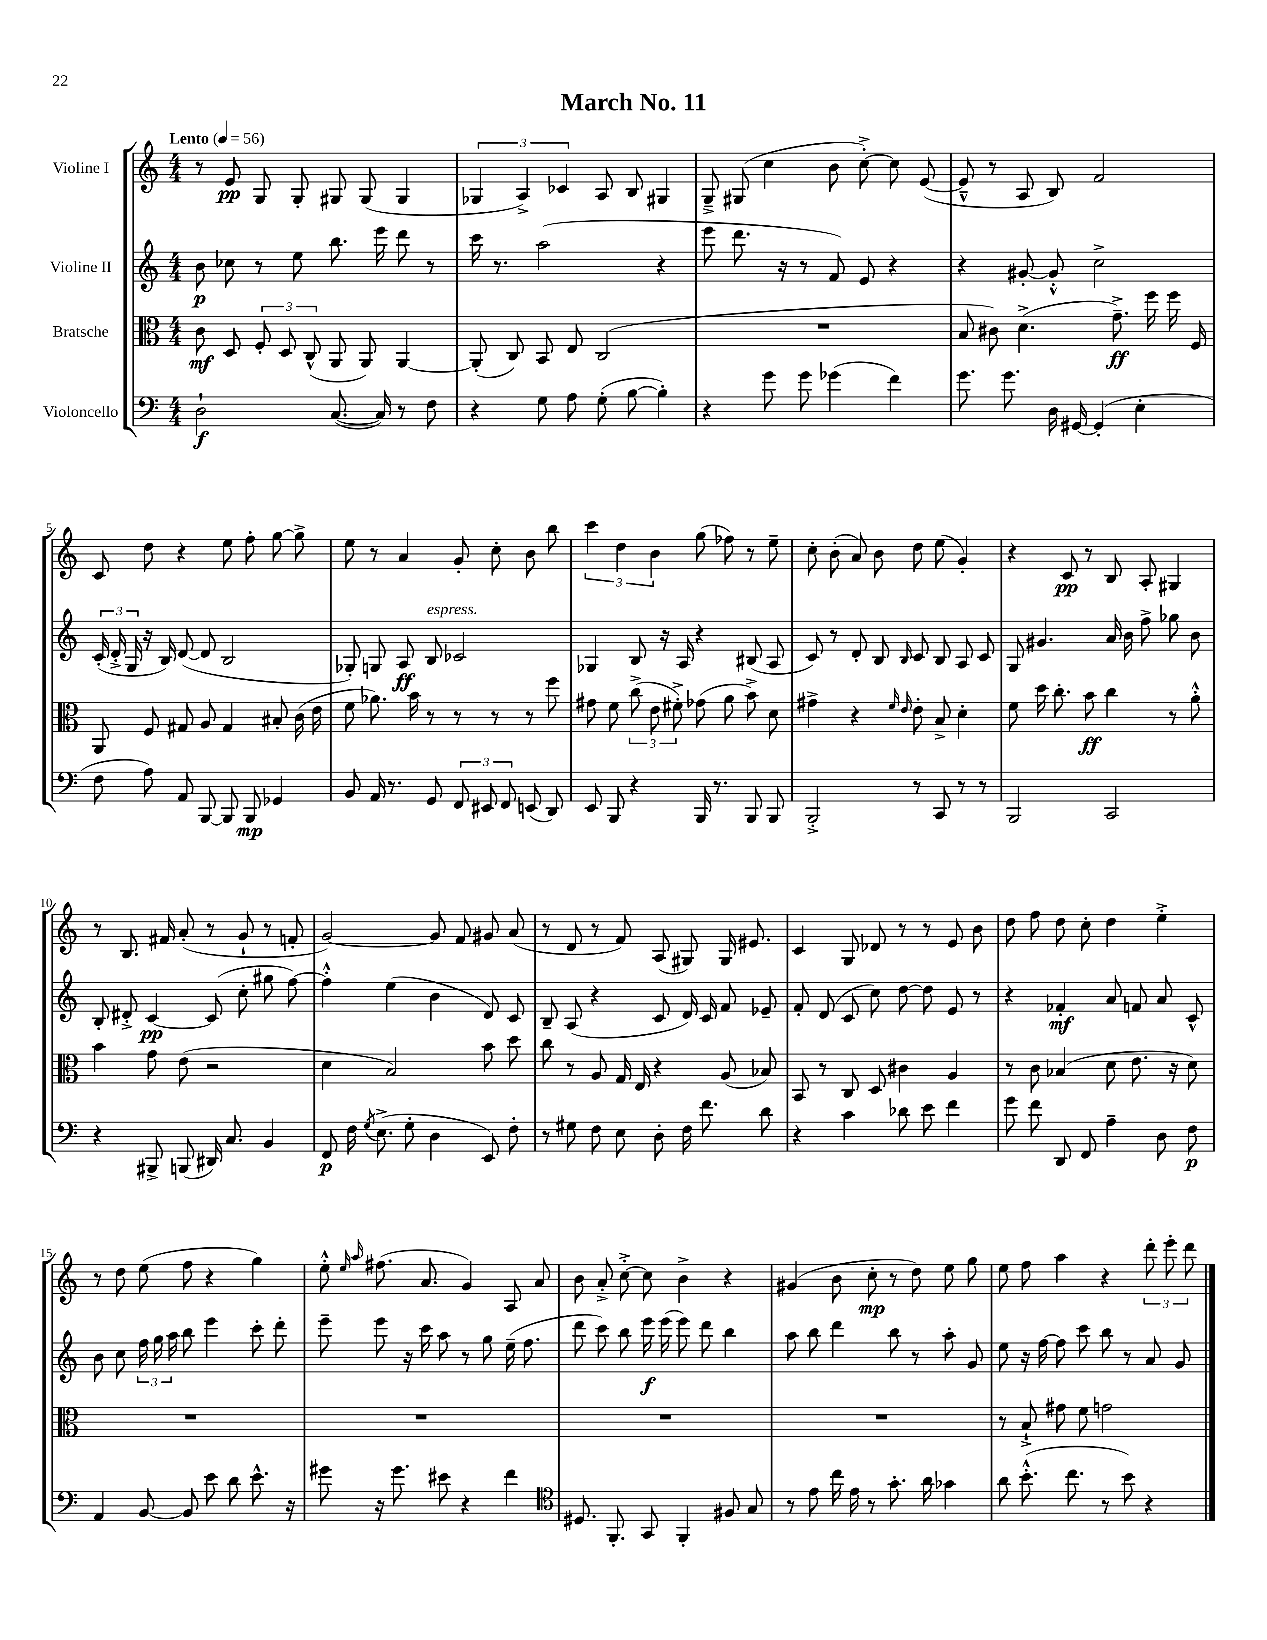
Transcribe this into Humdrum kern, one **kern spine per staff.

**kern	**kern	**kern	**kern
*staff4	*staff3	*staff2	*staff1
*clefF4	*clefC3	*clefG2	*clefG2
*k[]	*k[]	*k[]	*k[]
*M4/4	*M4/4	*M4/4	*M4/4
*MM56	*MM56	*MM56	*MM56
2D`\	8c\	8b\	8r
.	8D/	8cc-\	8e/
.	12F'/	8r	8G/
.	12D/	.	.
.	.	8ee\	8G'/
.	(12C^^/	.	.
([8.C/	8AA/	8.bb\	8G#/
.	8AA/)	.	(8G#/
16C/])	.	16eee\	.
8r	[4AA/	8ddd\	4G#/
8F\	.	8r	.
=	=	=	=
4r	(8AA'/]	16ccc\	6G-/
.	.	8.r	.
.	8C/)	.	.
.	.	.	6A^/)
8G\	8BB/	(2aa\	.
.	.	.	6c-/
8A\	8E/	.	.
(8G'\	(2C/	.	8A/
[8B\	.	.	8B/
4B'\])	.	4r	4G#/
=	=	=	=
4r	1r	8eee\	8G~^/
.	.	8.ddd\	(8G#/
8g\	.	.	4cc\
.	.	16r	.
8g\	.	8r	.
(4g-\	.	8f/)	8b\
.	.	8e/	[8cc'^\)
4f\)	.	4r	8cc\]
.	.	.	([8e/
=	=	=	=
8.g\	8B/	4r	8e~^^/]
.	8c#\)	.	8r
8.g\	.	.	.
.	(4.d^\	[8g#'/	8A/
16D\	.	8g#'^^/]	8B/)
[16GG#/	.	.	.
(4GG#'/]	.	2cc^\	2f/
.	8.g~^\)	.	.
4E'\	.	.	.
.	16ff\	.	.
.	16ff\	.	.
.	16F/	.	.
=	=	=	=
8F\	8AA/	(24c'/	8c/
.	.	24d'^/	.
.	.	24G/	.
8A\)	8F/	16r	8dd\
.	.	16B/)	.
8AA/	8G#/	([8d/	4r
[8BBB/	8A/	8d/]	.
8BBB/]	4G#/	2B/	8ee\
8BBB/	.	.	8ff'\
4GG-/	8B#'/	.	[8gg\
.	(16c\	.	8gg^\]
.	16e\	.	.
=	=	=	=
8BB/	8f\	8G-'/)	8ee\
16AA/	8.a-\)	8G/	8r
8.r	.	.	.
.	.	8A/	4a/
.	16b\	.	.
8GG/	8r	8B/	.
12FF/	8r	2c-/	8g'/
12EE#/	.	.	.
.	8r	.	8cc'\
12FF/	.	.	.
(8EE/	8r	.	8b\
8DD/)	8ff\	.	8bb\
=	=	=	=
8EE/	8g#\	4G-/	6ccc\
8BBB/	8f\	.	.
.	.	.	6dd\
4r	(12cc^\	8B/	.
.	12e\	.	6b\
.	.	16r	.
.	12f#'^\)	.	.
.	.	16A/	.
16BBB/	(8g-\	4r	(8gg\
8.r	.	.	.
.	8a\	.	8ff-\)
8BBB/	8b^\)	(8B#/	8r
8BBB/	8d\	8A/	8ee~\
=	=	=	=
2BBB'^/	4g#^\	8c/)	8cc'\
.	.	8r	(8b'\
.	4r	8d'/	8a/)
.	.	8B/	8b\
.	16qqf/	.	.
.	16qqe/	16qqB/	.
8r	8e'\	8c/	8dd\
8CC/	8B^/	8B/	(8ee\
8r	4d'\	8A/	4g'/)
8r	.	8c/	.
=	=	=	=
2BBB/	8f\	8G/	4r
.	16dd\	4.g#/	.
.	8.cc'\	.	.
.	.	.	8c/
.	8b\	.	8r
2CC/	4cc\	16a/	8B/
.	.	16b\	.
.	.	8ff^\	8A'/
.	8r	8gg-\	4G#/
.	8a'^^\	8b\	.
=	=	=	=
4r	4b\	8B'/	8r
.	.	8d#'^/	8.B/
8BBB#^/	8g\	[4c/	.
.	.	.	16f#/
(8BBB/	(8e\	.	(8a'/
16DD#/)	2r	(8c/]	8r
8.C/	.	.	.
.	.	8cc'\	8g`/
4BB/	.	8gg#\	8r
.	.	[8ff\)	8f'/
=	=	=	=
8FF/	4d\	4ff'^^\]	[2g/)
16F\	.	.	.
8qG/	.	.	.
(8.E^\	.	.	.
.	2B/)	(4ee\	.
8G'\	.	.	.
4D\	.	4b\	8g/]
.	.	.	8f/
8EE/)	8b\	8d/)	8g#/
8F'\	8dd\	8c/	(8a/
=	=	=	=
8r	8cc\	8B~/	8r
8G#\	8r	(8A/	8d/
8F\	8A/	4r	8r
8E\	16G/	.	8f/)
.	16E/	.	.
8D'\	4r	8c/	(8A/
16F\	.	16d/)	8G#/)
8.f\	.	16c/	.
.	(8A/	8f/	16G#/
.	.	.	8.e#/
8d\	8B-/)	8e-~/	.
=	=	=	=
4r	8BB/	8f'/	4c/
.	8r	(8d/	.
4c\	8C/	8c/	8G/
.	8D/	8cc\)	8d-/
8d-\	4c#\	[8dd\	8r
8e\	.	8dd\]	8r
4f\	4A/	8e/	8e/
.	.	8r	8b\
=	=	=	=
8g\	8r	4r	8dd\
8f\	8c\	.	8ff\
8DD/	(4B-/	4f-'/	8dd\
8FF/	.	.	8cc'\
4A~\	8d\	8a/	4dd\
.	8.e\	8f/	.
8D\	.	8a/	4ee'^\
.	16r	.	.
8F\	8d\)	8c^^/	.
=	=	=	=
4AA/	1r	8b\	8r
.	.	8cc\	8dd\
[8BB/	.	24ff\	(8ee\
.	.	24gg\	.
.	.	24aa\	.
8BB/]	.	8bb\	8ff\
8e\	.	4eee\	4r
8d\	.	.	.
8.e^^\	.	8ccc'\	4gg\)
.	.	8ddd'\	.
16r	.	.	.
=	=	=	=
8g#\	1r	8eee~\	8ee'^^\
.	.	.	16qqee/
.	.	.	16qqaa/
16r	.	8eee\	(8.ff#\
8.g#\	.	.	.
.	.	16r	.
.	.	16ccc\	8.a/
8e#\	.	8aa\	.
4r	.	8r	4g/)
.	.	8gg\	.
4f\	.	(16ee~\	8A/
.	.	8.ff\	.
.	.	.	8a/
=	=	=	=
*clefC4	*	*	*
8.D#/	1r	8ddd\	8b\
.	.	8ccc\)	8a'^/
8.FF'/	.	.	.
.	.	8bb\	[8cc'^\
8GG/	.	16eee\	8cc\]
.	.	(16eee\	.
4FF'/	.	8eee\)	4b^\
.	.	8ddd\	.
8F#/	.	4bb\	4r
8G/	.	.	.
=	=	=	=
8r	1r	8aa\	(4g#/
8e\	.	8bb\	.
16cc\	.	4ddd\	8b\
16e\	.	.	.
8r	.	.	8cc'\
8.g'\	.	8bb\	8r
.	.	8r	8dd\)
16a\	.	.	.
4g-\	.	8aa'\	8ee\
.	.	8g/	8gg\
=	=	=	=
8a\	8r	8ee\	8ee\
(8.b'^^\	8B`^/	16r	8ff\
.	.	[16ff\	.
.	8g#\	8ff\]	4aa\
8.cc\	.	.	.
.	8f\	8ccc\	.
8r	2g\	8bb\	4r
8b\)	.	8r	.
4r	.	8a/	12ddd'\
.	.	.	12eee'\
.	.	8g/	.
.	.	.	12ddd\
==	==	==	==
*-	*-	*-	*-
